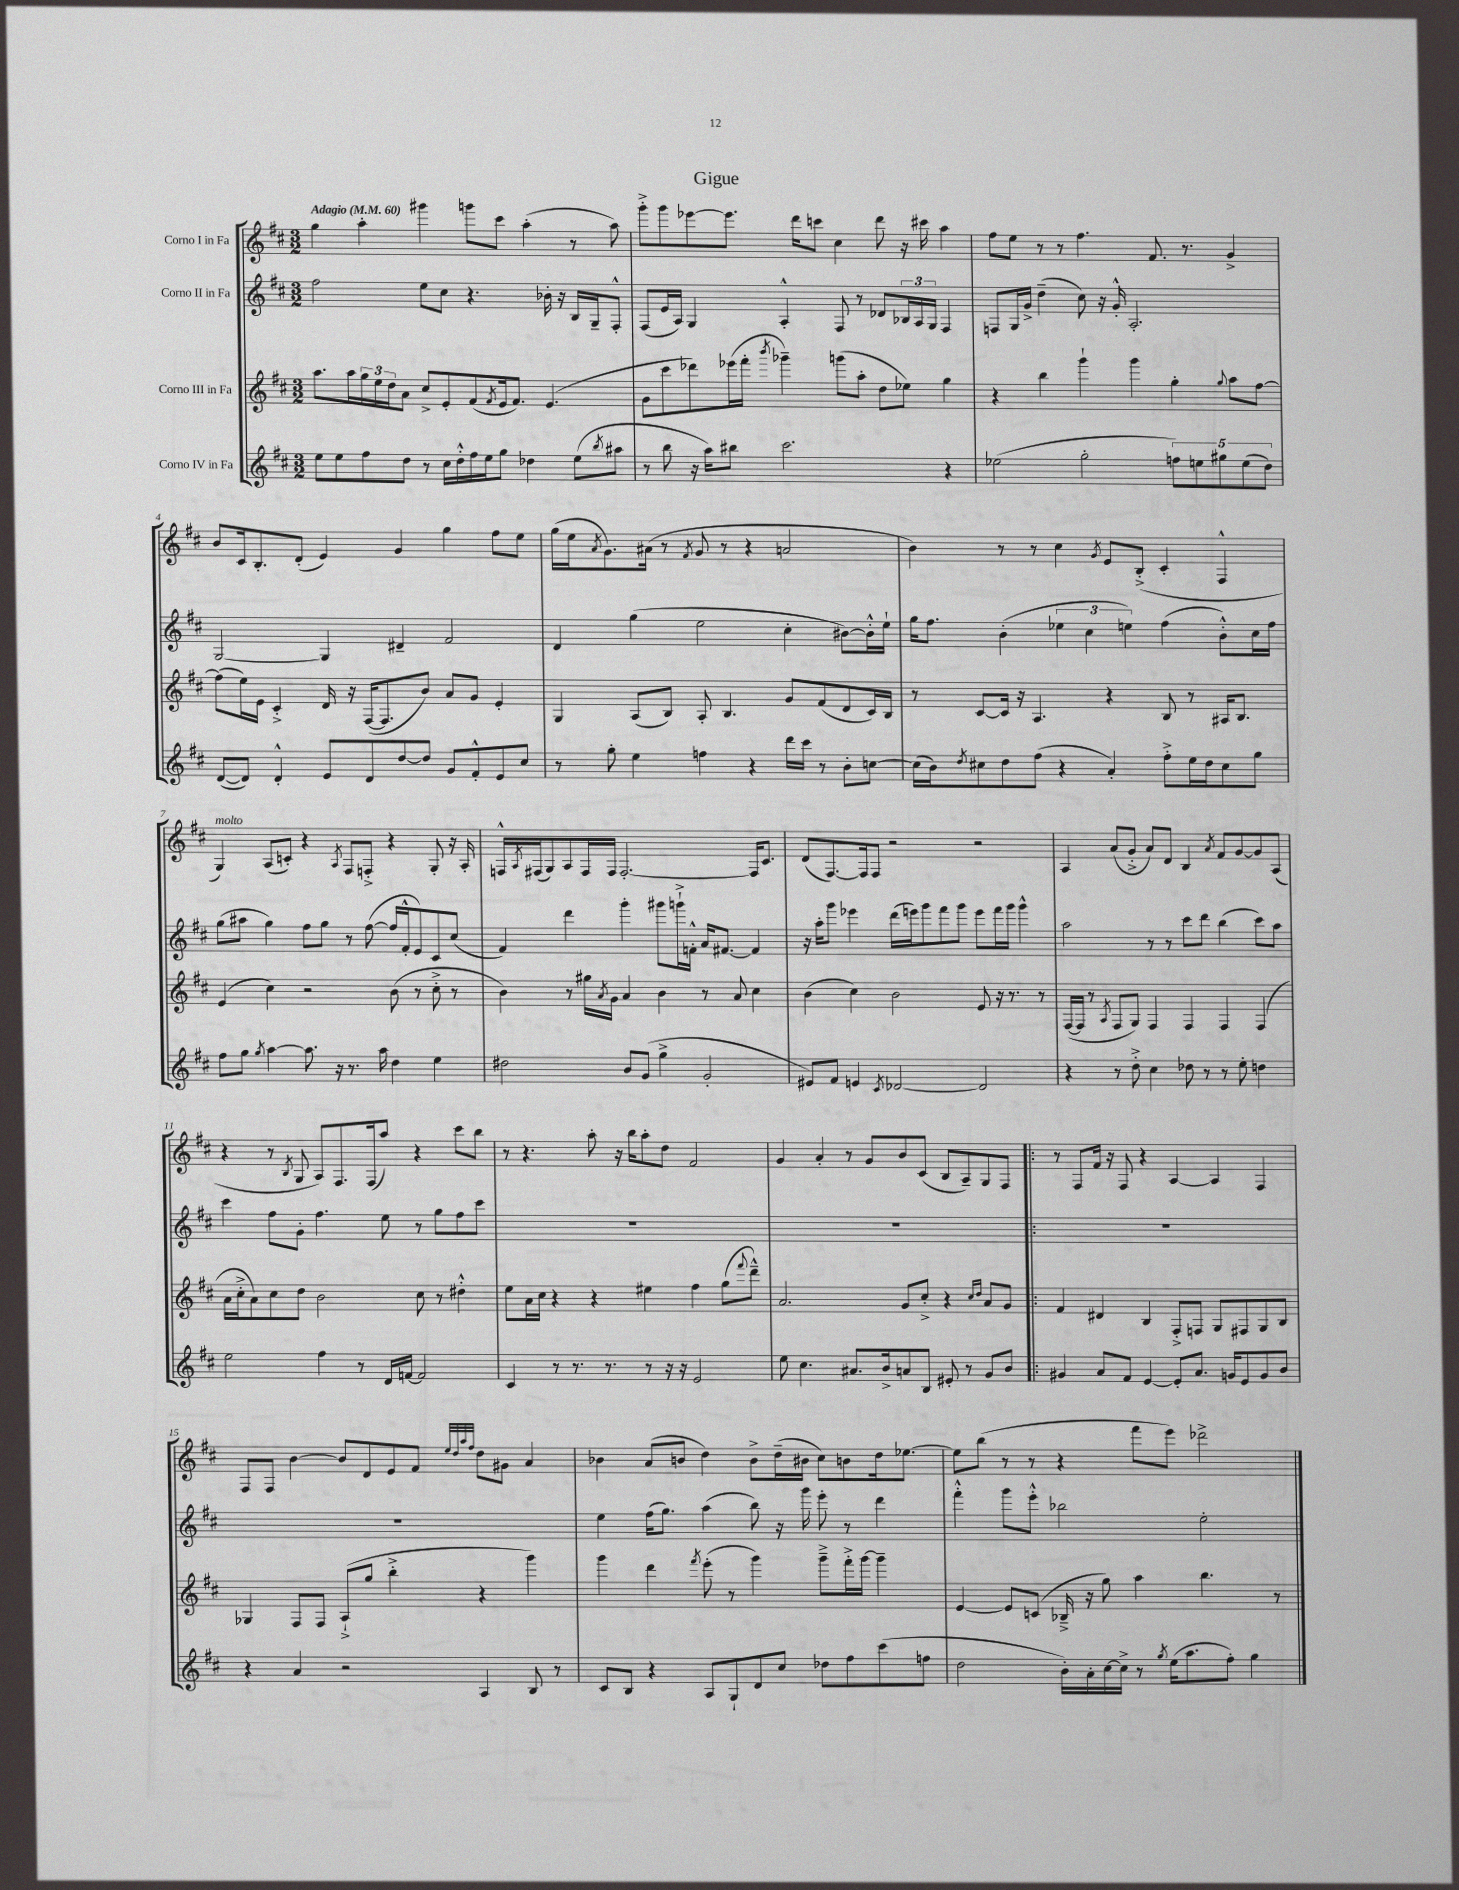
\header { title = "Gigue" }
<<
\new StaffGroup <<
\new Staff = "s0" \with { instrumentName = "Corno I in Fa" } {
    \clef treble \key d \major \numericTimeSignature \time 3/2 \tempo "Adagio" 4 = 60
    g''4 a''4-. gis'''4 g'''8 cis'''8 a''4-.( r8 a''8) |
    g'''8-.-> g'''8 ees'''8~ ees'''8. d'''16 c'''8 cis''4 d'''8 r16 cis'''16 a''4 |
    fis''8 e''8 r8 r8 fis''4. fis'8. r8. g'4-> |
    b'8 cis'16 b8.-. d'8-.( e'4) g'4 g''4 fis''8 e''8 |
    g''16( e''16 \acciaccatura { a'8 } g'8.) ais'16( r8 \acciaccatura { fis'8 } g'8 r8 r4 a'2 |
    b'4) r8 r8 cis''4 \acciaccatura { g'8 } e'8 b8-.->( cis'4-. fis4-^ |
    g4^\markup { \italic "molto" }) a8( c'8-.) r4 \acciaccatura { a8 } fis8 f8-.-> r4 g8-. r16 a16-. |
    f16-^ \acciaccatura { a8 } fis16( g8) a8 fis16 fis16 fis2.~-. fis16 cis'8. |
    d'8( fis8.~) fis16 fis8 r2 r2 |
    a4 a'8( g'8-.-> a'8) d'8 b4 \acciaccatura { a'8 } fis'8 g'8~ g'8 a8( |
    r4 r8 \acciaccatura { b8 } g8 a8) fis8. fis16( a''8) r4 cis'''8 b''8 |
    r8 r4. a''8-. r16 b''16 a''8-. d''8 fis'2 |
    g'4 a'4-. r8 g'8 b'8 cis'8( b8 a8--) g8 fis8 |
    \bar ".|:" r8 fis8 fis'16 r16 fis8 r4 a4~ a4 fis4 |
    fis8 fis8 b'4~ b'8 d'8 e'8 fis'8 \grace { e''32 d''32 a''32 fis''32 } d''8 gis'8 a'4 |
    bes'4 a'8( b'8 d''4) b'8-> d''16--( bis'16 cis''8) b'8 d''16 ees''8.~ |
    ees''8 b''8( r8 r8 r4 fis'''8 e'''8) des'''2-> \bar "|." |
}
\new Staff = "s1" \with { instrumentName = "Corno II in Fa" } {
    \clef treble \key d \major \numericTimeSignature \time 3/2
    fis''2 e''8 cis''8 r4. bes'16-. r16 b16 g16-- fis8-.-^ |
    fis8( e'16 a16) g4 a4-.-^ fis8 r8 des'8 \tuplet 3/2 { bes16 a16 g16 } fis4 |
    f8 g16 g'16-> d''4--( cis''8) r16 g'16-.-^ a2.-. |
    g2~ g4 dis'4-- fis'2 |
    d'4 g''4( e''2 cis''4-. bis'8~) bis'16-.-^ e''16-! |
    g''16 fis''8. b'4-.( \tuplet 3/2 { ees''4 cis''4 e''4) } fis''4( b'8-.-^) cis''16 fis''16 |
    g''8( ais''8 g''4) fis''8 g''8 r8 fis''8~( fis''16 fis'16-.-^ e'8) cis'8 cis''8( |
    fis'4) d'''4 g'''4-. gis'''8 g'''16-!-> f'16-.-^ a'16 fis'8.~ fis'4 |
    r16 a''16-. g'''8 ees'''4 d'''16( e'''16) g'''8 fis'''8 g'''8 e'''8 fis'''16 g'''16 g'''4-^ |
    a''2 r8 r8 cis'''8 d'''8 b''4( cis'''8) a''8 |
    cis'''4 fis''8 g'8-. fis''4. e''8 r8 g''8 fis''8 cis'''8 |
    R1. |
    R1. |
    \bar ".|:" R1. |
    R1. |
    e''4 fis''16( g''8.) a''4( b''8) r16 g'''16 e'''8-. r8 d'''4 |
    fis'''4-.-^ g'''8 e'''8-.-^ bes''2 e''2-. \bar "|." |
}
\new Staff = "s2" \with { instrumentName = "Corno III in Fa" } {
    \clef treble \key d \major \numericTimeSignature \time 3/2
    a''8. a''16 \tuplet 3/2 { g''16 e''16 d''16 } a'8 cis''8-> e'8-. fis'8( \acciaccatura { fis'8 } e'16 fis'8.) e'4.( |
    g'8 cis'''8 des'''8) ees'''16( fis'''16-. \acciaccatura { b'''8 } ges'''4--) g'''8( a''8-. d''8 ees''8) g''4 |
    r4 b''4 g'''4-! g'''4 g''4-. \appoggiatura { g''8 } a''8 fis''8~ |
    fis''8( e''16) e'16 cis'4-.-> d'16 r16 fis16~( fis8. b'8) a'8 g'8 e'4-. |
    g4 a8( b8) a8-. b4. g'8 fis'8( d'8 cis'16) b16 |
    r8 cis'8~ cis'16 r16 a4. r4 b8 r8 ais16 b8. |
    e'4( cis''4) r2 b'8( r8 cis''8-.-> r8 |
    b'4) r8 gis''16 \acciaccatura { a'8 } g'16 a'4 b'4 r8 a'8 cis''4 |
    b'4( cis''4) b'2 e'8 r16 r8. r8 |
    fis16~( fis16 r8 \acciaccatura { a8 } fis8 g8) fis4 fis4 fis4 fis4( |
    a'16 cis''16-.-> a'8) cis''8 d''8 b'2 cis''8 r8 dis''4-.-^ |
    e''8 a'16 cis''16 r4 r4 eis''4 fis''4 g''8( \appoggiatura { fis'''8 } d'''8---^) |
    a'2. g'8 cis''8-.-> r4 \grace { cis''16 d''16 } a'8 g'8 |
    \bar ".|:" fis'4 dis'4 b4 fis8-.-> f8 g8 fis8 g8 b8 |
    ges4 fis8 fis8 a8-!->( g''8 b''4-.-> r4 g'''4) |
    g'''4 d'''4 \acciaccatura { fis'''8 } e'''8-.( r8 g'''4) g'''8---> fis'''16-.-> g'''16~ g'''4-- |
    e'4~ e'8 c'8( bes16---> r16 g''8) a''4 b''4. r8 \bar "|." |
}
\new Staff = "s3" \with { instrumentName = "Corno IV in Fa" } {
    \clef treble \key d \major \numericTimeSignature \time 3/2
    e''8 e''8 fis''8 d''8 r8 cis''16 d''16-.-^ fis''16 e''16 g''8 des''4 e''8( \acciaccatura { b''8 } ais''8 |
    r8 b''8 r16 a''16) bis''8 cis'''2. r4 |
    ees''2( g''2-. \tuplet 5/4 { f''8) e''8 gis''8 e''8( d''8) } |
    d'8~( d'8) d'4-.-^ e'8 d'8 d''8~ d''8 g'8 fis'8-.-^ e'8 cis''8 |
    r8 g''8-. e''4 f''4 r4 d'''16 cis'''16 r8 b'8-. c''8~ |
    c''16( b'16) \acciaccatura { d''8 } cis''8 d''8 fis''8( r4 a'4-.) fis''8-.-> e''16 d''16 cis''8 g''8 |
    fis''8 g''8 \acciaccatura { g''8 } a''4~ a''8. r16 r8. a''16 d''4 e''4 |
    dis''2 b'8 g'8( g''4-> g'2-. |
    eis'8) fis'8 e'4 \acciaccatura { cis'8 } des'2~ des'2 |
    r4 r8 d''8-.-> cis''4 des''8 r8 r8 e''8-. d''4 |
    e''2 fis''4 r8 d'16 f'16~ f'2 |
    cis'4 r8 r8. r8. r8 r16 r16 e'2 |
    e''8 cis''4. ais'8. b'16-> a'8 b8 eis'8-. r8 g'8 b'8 |
    \bar ".|:" gis'4 a'8 fis'8 e'4~ e'8-. a'8. g'16 e'8 g'8 b'8 |
    r4 a'4 r2 a4 b8 r8 |
    cis'8 b8 r4 a8 g8-! d'8 cis''8 des''8 fis''8 cis'''8( f''8 |
    d''2 b'16-.) a'16-. cis''16~ cis''16-> r8 \acciaccatura { g''8 } e''16( a''8. fis''8-.) g''4 \bar "|." |
}
>>
>>
